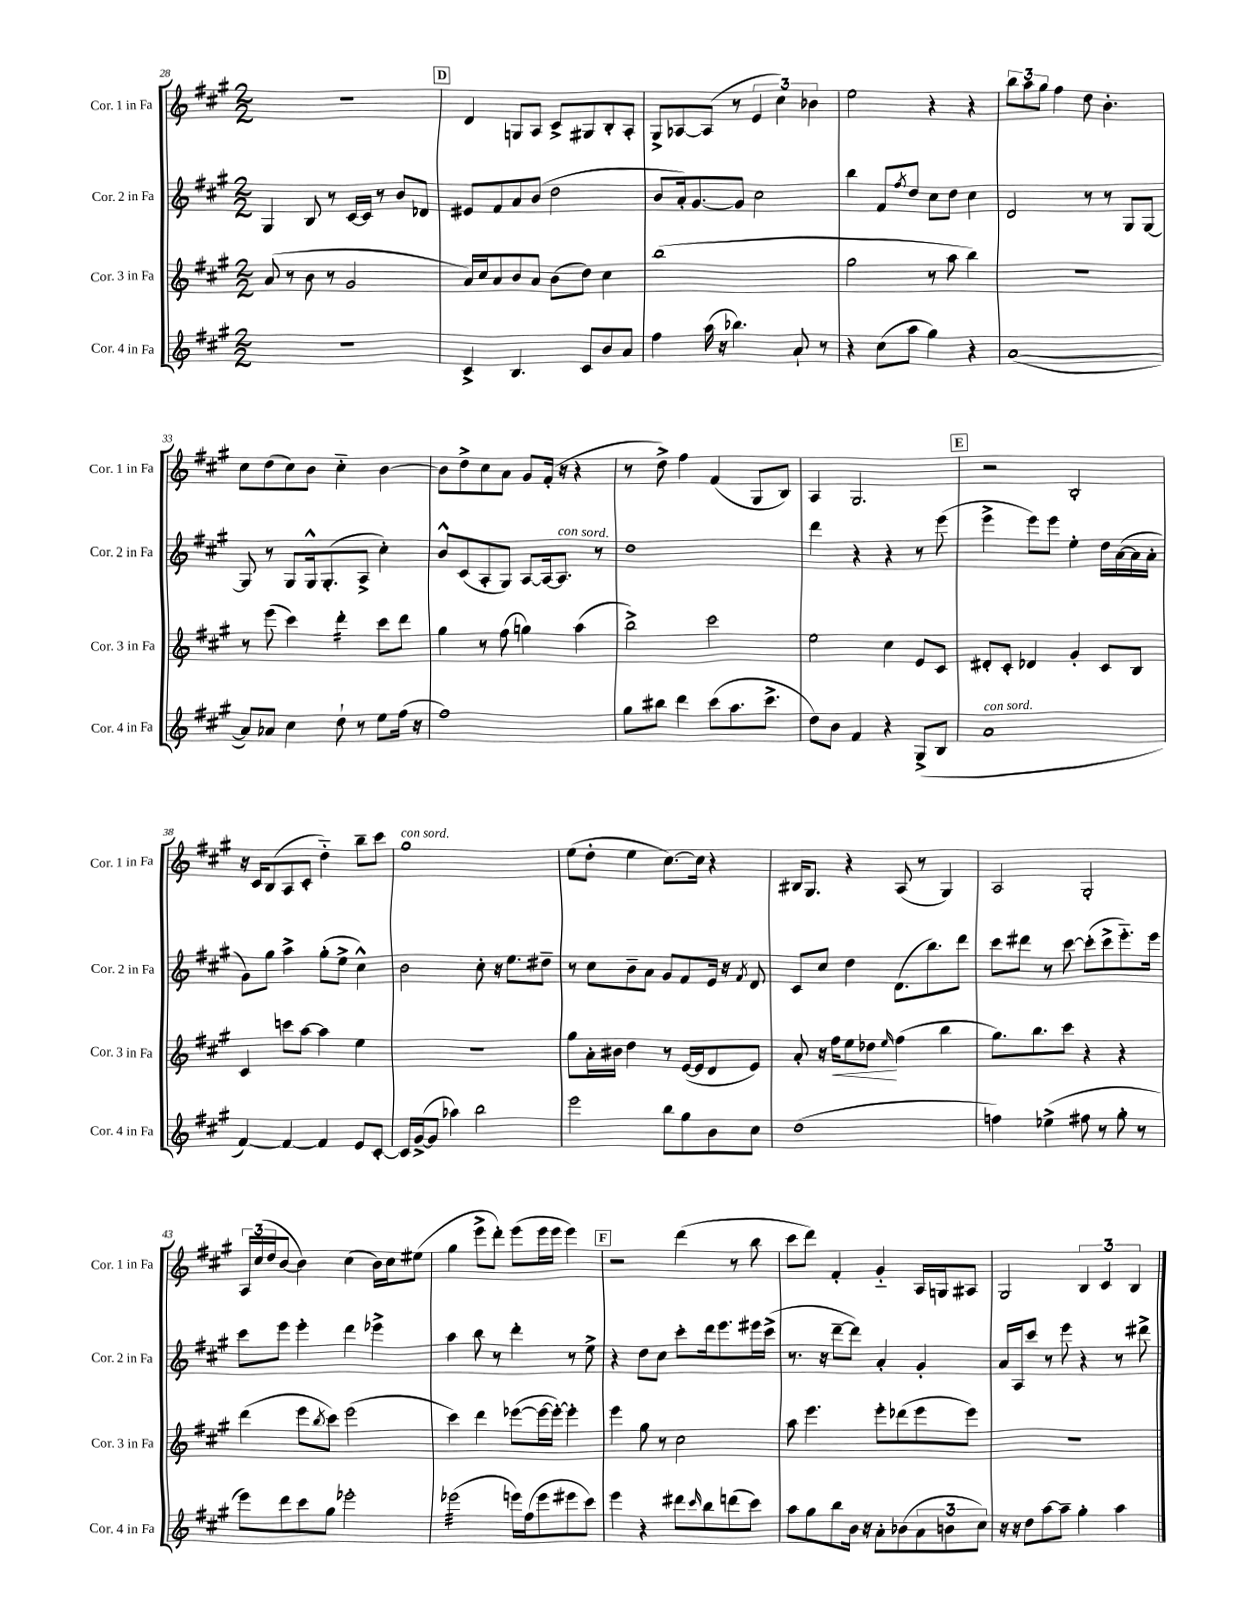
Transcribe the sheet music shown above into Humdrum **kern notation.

**kern	**kern	**kern	**kern
*staff4	*staff3	*staff2	*staff1
*clefG2	*clefG2	*clefG2	*clefG2
*k[f#c#g#]	*k[f#c#g#]	*k[f#c#g#]	*k[f#c#g#]
*M2/2	*M2/2	*M2/2	*M2/2
1r	(8a/	4G#/	1r
.	8r	.	.
.	8b\	8B/	.
.	8r	8r	.
.	2g#/	[16c#/LL	.
.	.	16c#/]JJ	.
.	.	8r	.
.	.	8b/L	.
.	.	8d-/J	.
=	=	=	=
4c#^/	16a/LL)	8e#/L	4d/
.	16cc#/J	.	.
.	8a/	8f#/	.
4.B/	8b/	8a/	8G/L
.	8a/J	(8b/J	8A/J
.	(8b\L	2dd\	8c#^/L
8c#/L	8dd\J)	.	8G#/
8b/	4cc#\	.	8B'/
8a/J	.	.	8A'/J
=	=	=	=
4ff#\	(1bb	8b/L	8G#^/L
.	.	16a'/k)	[8A-/
.	.	[8.g#/	.
(16aa\	.	.	(8A-/]J
16r	.	.	.
4.bb-\)	.	8g#/]J	8r
.	.	2cc#\	6e/
.	.	.	6cc#\)
8a`/	.	.	.
.	.	.	6b-\
8r	.	.	.
=	=	=	=
4r	2gg#\	4bb\	2ee\
(8cc#\L	.	8f#/L	.
.	.	8qff#/	.
8aa\J	.	8dd/J	.
4gg#\)	8r	8cc#\L	4r
.	8aa\	8dd\J	.
4r	4bb\)	4cc#\	4r
=	=	=	=
([1a	1r	2d/	12bb\L
.	.	.	12aa\
.	.	.	12gg#\J
.	.	.	4ff#\
.	.	8r	8dd\
.	.	8r	4.b'\
.	.	8G#/L	.
.	.	[8G#/J	.
=	=	=	=
8a/]L)	8r	8G#/]	8cc#\L
8a-/J	(8eee\	8r	(8dd\
4cc#\	4ccc#\)	8G#/L	8cc#\)
.	.	16G#^^/k	8b\J
.	.	(8.G#'/	.
8dd`\	4ddd'\	.	4cc#'~\
8r	.	8A^/J	.
8ee\L	8ccc#\L	4cc#'\)	[4b\
(16ff#\Jk	8ddd\J	.	.
16r	.	.	.
=	=	=	=
1ff#)	4gg#\	8b^^/L	8b\]L
.	.	(8c#/	8dd^\
.	8r	8A'/	8cc#\
.	(8ff#\	8G#/J)	8a\J
.	4gg\)	[8A/L	8g#/L
.	.	16A/_k	(16f#'/Jk
.	.	8.A/]J	16r
.	(4aa\	.	4r
.	.	8r	.
=	=	=	=
8gg#\L	2bb^\)	1dd	8r
8bb#\J	.	.	8dd^\)
4ddd\	.	.	4ff#\
(8ccc#\L	2ccc#\	.	(4f#/
8.aa\	.	.	.
.	.	.	8G#/L
8.ccc#^\J	.	.	.
.	.	.	8B/J)
=	=	=	=
8dd\L)	2ee\	4ddd\	4A/
8b\J	.	.	.
4f#/	.	4r	2.G#/
4r	4cc#\	4r	.
(8G#^/L	8e/L	8r	.
8B/J	8c#/J	(8eee\	.
=	=	=	=
1a	8d#'/L	4eee^\	2r
.	8c#'/J	.	.
.	4d-/	8eee\L)	.
.	.	8eee\J	.
.	4g#'/	4ee'\	2B'/
.	8c#/L	16dd\LL	.
.	.	([16a\	.
.	8B/J	16a\]	.
.	.	16a'\JJ	.
=	=	=	=
[4f#/)	4c#/	8g#\L)	16r
.	.	.	16c#/LK
.	.	8gg#\J	(8B/
4f#/_	8ccc\L	4aa^\	8A/
.	[8aa\J	.	8c#'/J
4f#/]	4aa\]	(8gg#'\L	4dd'~\)
.	.	8ee^\J	.
8e/L	4ee\	4cc#^^\)	8bb~\L
[8c#'/J	.	.	8ccc#\J
=	=	=	=
16c#/]LL	1r	2b\	1gg#
([16g#^/J	.	.	.
8g#/]J	.	.	.
4aa-\)	.	.	.
2bb\	.	8cc#'\	.
.	.	16r	.
.	.	8.ee\L	.
.	.	8dd#~\J	.
=	=	=	=
2eee\	8gg#\L	8r	(8ee\L
.	16a'\L	8cc#\L	8dd'\J
.	16b#\JJ	.	.
.	4dd\	8b~\	4ee\
.	.	8a\J	.
8bb\L	8r	8g#/L	[8.cc#\L)
8gg#\	([16e/LL	8f#/	.
.	16e/]J	.	16cc#\]Jk
8b\	8d/	16e/Jk	4r
.	.	16r	.
.	.	8qf#/	.
8cc#\J	8e/J)	8d/	.
=	=	=	=
(1dd	8a'/	8c#/L	16B#/LK
.	.	.	8.G#/J
.	16r	8cc#/J	.
.	16ff#\LK	.	.
.	8ee\	4dd\	4r
.	8dd-\J	.	.
.	16qqee/	.	.
.	(4ff#\	(8.d\L	(8A/
.	.	.	8r
.	.	8.bb\)	.
.	4bb\	.	4G#/)
.	.	8ddd\J	.
=	=	=	=
4ff\)	8.gg#\L)	8ccc#\L	2A/
.	.	8ddd#\J	.
.	8.bb\	.	.
(4ee-^\	.	8r	.
.	8ccc#\J	[8ccc#\	.
8ff#\	4r	(8ccc#'\]L	2G#'/
8r	.	8ccc#^\	.
8gg#'\	4r	8.eee'~\)	.
8r	.	.	.
.	.	16eee\Jk	.
=	=	=	=
8eee\L)	(4ddd\	8ccc#\L	24A/LL
.	.	.	(24cc#/
.	.	.	24dd/J
8ddd\	.	8eee\J	[8b/J
8ccc#\	8eee\L	4eee'\	4b\])
.	8qbb/	.	.
8gg#\J	8ccc#\J)	.	.
2eee-'\	(2eee\	4ddd\	(4cc#\
.	.	4eee-^\	16b\LL)
.	.	.	16cc#\J
.	.	.	(8ee#\J
=	=	=	=
(2eee-\	4ccc#\)	4aa\	4gg#\
.	4ddd\	8bb\	8eee^\L
.	.	8r	8ddd'\J)
16eee\LL)	([8eee-\L	4ddd'\	(8eee\L
(16ff#\J	.	.	.
8eee\	16eee-\_L	.	16eee\L
.	16eee-'\_JJ)	.	16eee\JJ
8eee#\	4eee-'\]	8r	4eee\)
8ccc#\J)	.	8ee^\	.
=	=	=	=
4eee\	4eee\	4r	2r
4r	8gg#\	8dd\L	.
.	8r	8cc#\J	.
8ddd#\L	2cc#\	8ccc#'\L	(4ddd\
16qqccc#/	.	.	.
8bb\	.	16ddd\k	.
.	.	8.eee\	.
(8ddd\	.	.	8r
8ccc#\J)	.	16eee#\L	8bb\
.	.	(16ccc#^\JJ	.
=	=	=	=
8aa\L	8aa\	8.r	8ccc#\L
8gg#\	4.eee\	.	8ddd\J)
.	.	16r	.
8bb\	.	[8ddd~\L	4f#'/
16b\Jk	.	8ddd\]J)	.
16r	.	.	.
8a'\L	8eee'\L	4a'/	4g#'~/
(8b-\	(8ddd-\	.	.
12a\	8eee\	4g#'/	16A/LL
.	.	.	16G/J
12b\	.	.	.
.	8eee\J)	.	8A#/J
12cc#\J)	.	.	.
=	=	=	=
16r	1r	16a/LL	2G#/
16r	.	16A/J	.
8dd\L	.	8ccc#/J	.
[8aa\	.	8r	.
8aa~\]J	.	8eee\	.
4gg#'\	.	4r	6B/
.	.	.	6c#/
4aa\	.	8r	.
.	.	.	6B/
.	.	8ddd#^\	.
==	==	==	==
*-	*-	*-	*-
